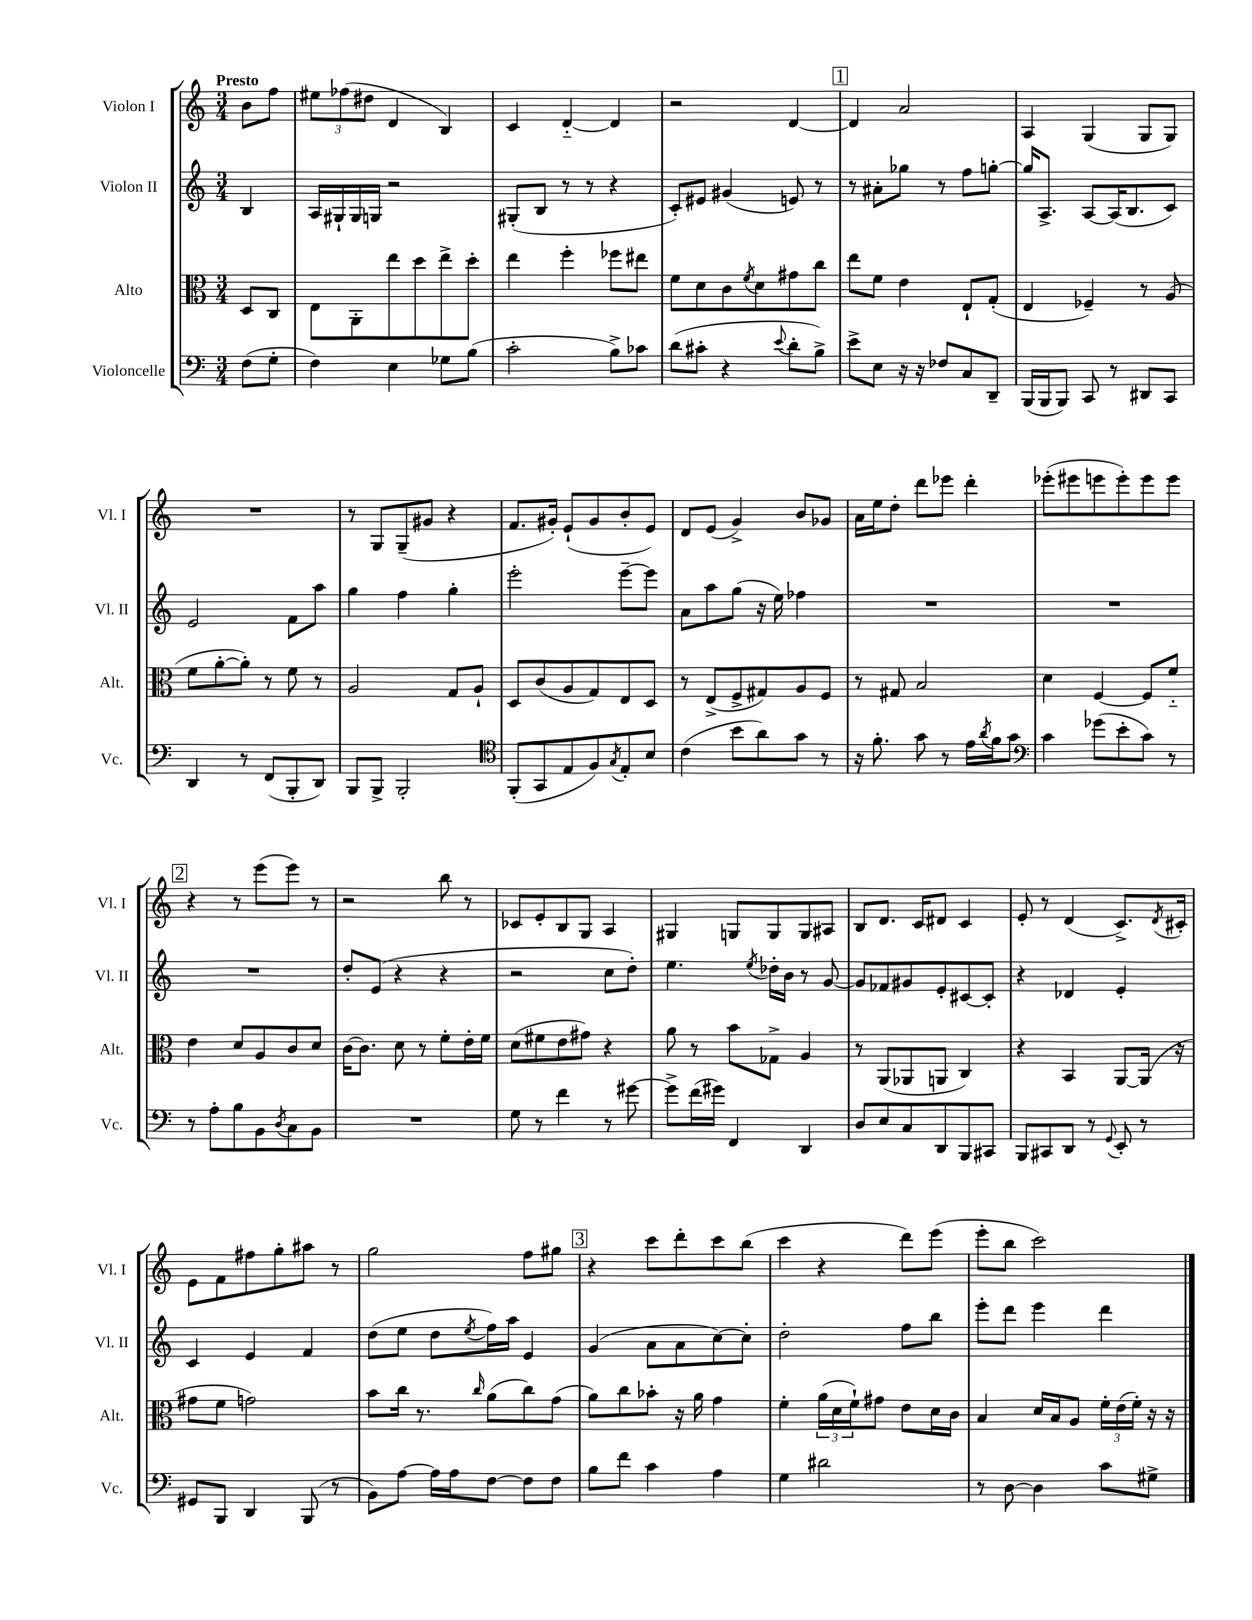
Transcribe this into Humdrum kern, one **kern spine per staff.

**kern	**kern	**kern	**kern
*part4	*part3	*part2	*part1
*staff4	*staff3	*staff2	*staff1
*I"Violoncelle	*I"Alto	*I"Violon II	*I"Violon I
*I'Vc.	*I'Alt.	*I'Vl. II	*I'Vl. I
*clefF4	*clefC3	*clefG2	*clefG2
*k[]	*k[]	*k[]	*k[]
*M3/4	*M3/4	*M3/4	*M3/4
=	=	=	=
!	!	!	!LO:TX:a:B:t=Presto
(8F\L	8D/L	4B/	8b\L
8G'\J	8C/J	.	8ff\J
=1	=1	=1	=1
4F\)	8E\L	16A/LL	12ee#X\L
.	.	16G#X`/	.
.	.	.	(12ff-X\
.	8AA'\	16G#/	.
.	.	.	12dd#X\J
.	.	16Gn/JJ	.
4E\	8ee\	2r	4d/
.	8dd\	.	.
8G-X\L	8ee^\	.	4B/)
(8B\J	8dd'\J	.	.
=2	=2	=2	=2
2c'\	4ee\	(8G#X'/L	4c/
.	.	8B/J	.
.	4ff'\	8r	[4d/
.	.	8r	.
8B^\L)	8ff-X\L	4r	4d/]
8c-X\J	8ee#X\J	.	.
=3	=3	=3	=3
(8d\L	8f\L	8c'/L)	2r
8c#X'\J	8d\	8e#X/J	.
4r	8c\	(4g#X/	.
.	8qf/	.	.
.	8d\	.	.
8qqe/	.	.	.
8d'\L	8g#X\	8en/)	[4d/
8B^\J)	8cc\J	8r	.
!!LO:REH:place=s1:t=1
=4	=4	=4	=4
8e^\L	8ee\L	8r	4d/]
8E\J	8f\J	8a#X'\L	.
16r	4e\	8gg-X\J	2a/
16r	.	.	.
8F-X/L	.	8r	.
8C/	8E`/L	8ff\L	.
8DD~/J	(8G'/J	[8ggn'\J	.
=5	=5	=5	=5
(16BBB/LL	4E/	16gg/KL]	4A/
16BBB/J	.	8.A^/J	.
8BBB/J)	.	.	.
8CC/	4F-X~/)	[8A/L	(4G/
8r	.	(16A/K]	.
.	.	8.B/	.
8DD#X/L	8r	.	8G/L
8CC/J	(8A/	8c/J)	8G/J)
!!LO:LB:g=z
=6	=6	=6	=6
4DD/	8f\L	2e/	2.r
.	[8a'\	.	.
8r	8a'\J])	.	.
(8FF/L	8r	.	.
8BBB'/	8f\	8f\L	.
8DD/J)	8r	8aa\J	.
=7	=7	=7	=7
8BBB/L	2A/	4gg\	8r
8BBB^/J	.	.	8G/L
2BBB'/	.	4ff\	(8G~/
.	.	.	8g#X/J
.	8G/L	4gg'\	4r
.	8A`/J	.	.
=8	=8	=8	=8
*clefC4	*	*	*
(8FF'/L	8D/L	2eee'\	8.f/L
8GG/	(8c/	.	.
.	.	.	16g#X'/Jk)
8E/	8A/	.	(8e`/L
8F/)	8G/)	.	8g#/
8qG/	.	.	.
8E'/	8E/	[8eee~\L	8b'/
8B/J	8D/J	8eee\J]	8e/J)
=9	=9	=9	=9
(4c\	8r	8a\L	8d/L
.	(8E^/L	8aa\	(8e/J
8b\L	8F^/	(8gg\J	4g^/)
8a\)	8G#X/)	16r	.
.	.	16ee\)	.
8g\J	8A/	4ff-X\	8b/L
8r	8F/J	.	8g-X/J
=10	=10	=10	=10
16r	8r	2.r	16a\LL
8.f'\	.	.	16ee\J
.	8G#X/	.	8dd'\J
8g\	2B/	.	8ddd\L
8r	.	.	8eee-X\J
16e\LL	.	.	4ddd'\
8qa/	.	.	.
16f\J	.	.	.
8g\J	.	.	.
=11	=11	=11	=11
*clefF4	*	*	*
4c\	4d\	2.r	(8eee-X'\L
.	.	.	8eee#X\
(8g-X\L	[4F/	.	8eeen\
8e'\	.	.	8eee'\)
8c\J)	8F/L]	.	8eee\
8r	8f/J	.	8eee\J
!!LO:LB:g=z
!!LO:REH:place=s1:t=2
=12	=12	=12	=12
8r	4e\	2.r	4r
8A'\L	.	.	.
8B\	8d/L	.	8r
8BB\	8A/	.	(8eee\L
8qD/	.	.	.
8C\	8c/	.	8eee\J)
8BB\J	8d/J	.	8r
=13	=13	=13	=13
2.r	[16c\KL	8dd'/L	2r
.	8.c\J]	.	.
.	.	(8e/J	.
.	8d\	4r	.
.	8r	.	.
.	8f'\L	4r	8bb\
.	16e'\L	.	8r
.	16f\JJ	.	.
=14	=14	=14	=14
8G\	(8d\L	2r	8c-X/L
8r	8f#X\	.	8e'/
4f\	8e\	.	8B/
.	8g#X\J)	.	8G/J
8r	4r	8cc\L	4A/
[8g#X\	.	8dd'\J)	.
=15	=15	=15	=15
8g#^\L]	8a\	4.ee\	4G#X/
(16f\L	8r	.	.
16g#X\JJ)	.	.	.
4FF/	8b\L	.	8Gn/L
.	.	8qee/	.
.	8G-X^\J	16dd-X'\LL	8G/
.	.	16b\JJ	.
4DD/	4A/	8r	8G/
.	.	[8g/	8A#X/J
=16	=16	=16	=16
8D/L	8r	8g/L]	8B/L
8E/	(8AA/L	8f-X/	8.d/J
8C/	8AA-X/	8g#X/	.
.	.	.	16c/KL
8DD/	8AAn/J	8e'/	8d#X/J
8BBB/	4C/)	[8c#X/	4c/
8CC#X/J	.	8c#'/J]	.
=17	=17	=17	=17
8BBB/L	4r	4r	8e'/
8CC#X/	.	.	8r
8DD/J	4BB/	4d-X/	(4d/
8r	.	.	.
8qqGG/	.	.	.
8EE'/	[8AA/L	4e'/	8.c^/L)
8r	(16AA/Jk]	.	.
.	.	.	8qd/
.	16r	.	16c#X'/Jk
!!LO:LB:g=z
=18	=18	=18	=18
8GG#X/L	8g#X\L	4c/	8e\L
8BBB/J	8f\J	.	8f\
4DD/	2gn\)	4e/	8ff#X\
.	.	.	8gg'\
(8BBB/	.	4f/	8aa#X\J
8r	.	.	8r
=19	=19	=19	=19
8BB\L)	8b\L	(8dd\L	2gg\
[8A\J	16cc\Jk	8ee\J	.
.	8.r	.	.
16A\LL]	.	8dd\L	.
16A\J	.	.	.
.	16qqcc/	8qee/	.
[8F\J	(8a\L	16ff\L)	.
.	.	16aa\JJ	.
8F\L]	8cc\)	4e/	8ff\L
8F\J	(8g\J	.	8gg#X\J
!!LO:REH:place=s1:t=3
=20	=20	=20	=20
8B\L	8a\L)	(4g/	4r
8f\J	8cc\	.	.
4c\	8b-X'\J	8a\L	8ccc\L
.	16r	8a\	8ddd'\
.	16a\	.	.
4A\	4g\	[8cc\)	8ccc\
.	.	8cc'\J]	(8bb\J
=21	=21	=21	=21
4G\	4f'\	2dd'\	4ccc\
2d#X\	(24a\LL	.	4r
.	24d\	.	.
.	24f`\J)	.	.
.	8g#X\J	.	.
.	8e\L	8ff\L	8ddd\L)
.	16d\L	8bb\J	(8eee\J
.	16c\JJ	.	.
=22	=22	=22	=22
8r	4B/	8eee'\L	8eee'\L
[8D\	.	8ddd\J	8bb\J
4D\]	16d/LL	4eee\	2ccc\)
.	16B/J	.	.
.	8A/J	.	.
8c\L	24f'\LL	4ddd\	.
.	(24e\	.	.
.	24f'\JJ)	.	.
8G#X^\J	16r	.	.
.	16r	.	.
==	==	==	==
*-	*-	*-	*-
